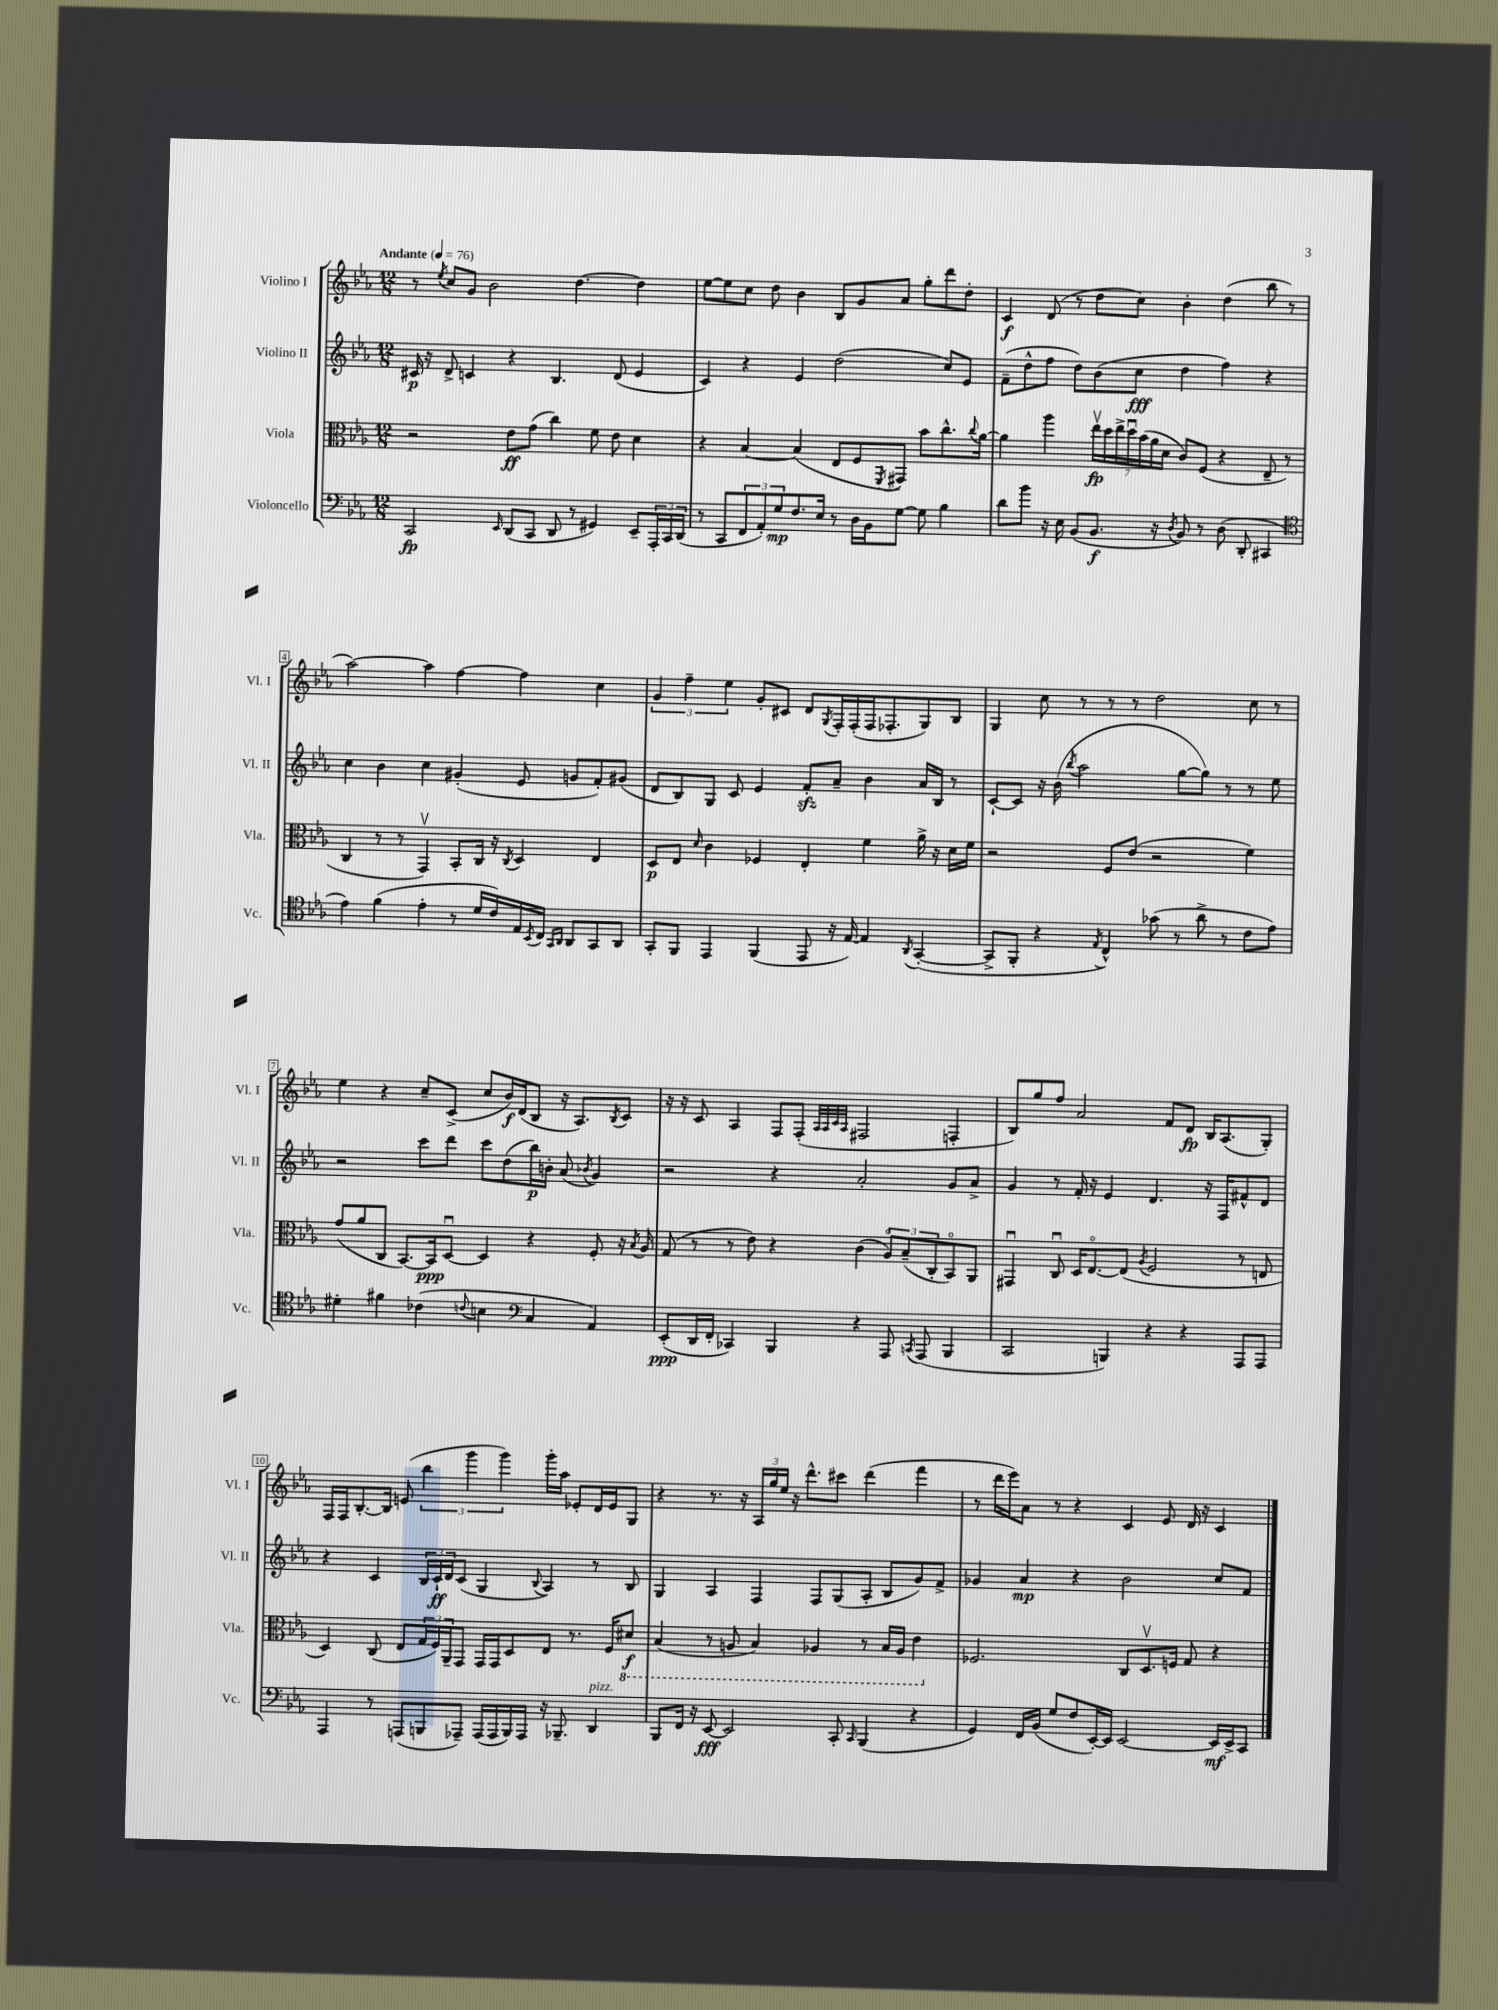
<<
\new StaffGroup <<
\new Staff = "s0" \with { instrumentName = "Violino I" shortInstrumentName = "Vl. I" } {
    \clef treble \key ees \major \numericTimeSignature \time 12/8 \tempo "Andante" 4 = 76
    r8 \acciaccatura { ees''8 } c''8 g'8 bes'2 d''4.~ d''4 |
    ees''8~ ees''8 c''8 d''8 bes'4 bes8 g'8 aes'8 g''8-. d'''8 d''8-. |
    c'4\f d'8( r8 d''8 c''8) bes'4-. d''4( bes''8 r8 |
    aes''2~) aes''4 f''4~ f''4 c''4 |
    \tuplet 3/2 { g'4 f''4-- ees''4 } g'8-. cis'8 d'8 \acciaccatura { g8 } f16-. f16-.( f16 fes8.-. g8) bes8 |
    g4 c''8 r8 r8 r8 d''2 c''8 r8 |
    ees''4 r4 c''8-- c'8->( c''8 bes'16\f) d'16( bes8 r16 aes8.) \acciaccatura { bes8 } c'8 |
    r16 r16 c'8 aes4 f8 f8-.( \grace { aes32 aes32 c'32 aes32 } fis2 f4-. |
    bes8) g''8 f''8 aes'2 f'8 d'8\fp bes16 aes8.( g8-.) |
    f16 f16 bes8.~-. bes16 e'8( \tuplet 3/2 { bes''4 g'''4 g'''4) } g'''16-. aes''16 ees'8-. d'16 ees'16 g8 |
    r4 r8. r16 \tuplet 3/2 { aes16 g''16 ees''16 } r16 d'''8.-^ cis'''8 d'''4( f'''4 |
    r8 d'''16 ees'''16) aes'8 r8 r4 c'4 ees'8 d'16 r16 c'4 \bar "|." |
}
\new Staff = "s1" \with { instrumentName = "Violino II" shortInstrumentName = "Vl. II" } {
    \clef treble \key ees \major \numericTimeSignature \time 12/8
    cis'16\p r16 d'8-> c'4 r4 bes4. d'8( ees'4 |
    c'4) r4 ees'4 d''2( c''8) ees'8 |
    f'8--( d''8-^ f''8 d''8) bes'8( c''8\fff d''4 f''4) r4 |
    c''4 bes'4 c''4 gis'4-.( ees'8 g'8 f'8-.) gis'8( |
    d'8 bes8) g8 c'8 ees'4 f'8-.\sfz aes'8-- bes'4 aes'16 bes16 r8 |
    c'8~-! c'8 r16 bes'16( \acciaccatura { bes''8 } aes''2 g''8~ g''8) r8 r8 ees''8 |
    r2 c'''8 d'''8 c'''8 d''8( bes''16\p) b'16-. aes'8( \acciaccatura { bes'8 } g'4) |
    r2 r4 aes'2-. g'8 aes'8-> |
    g'4 r8 f'16-. r16 ees'4 d'4. r16 f16 fis'8-^ d'8 |
    r4 c'4 \tuplet 3/2 { bes16 c'16-!\ff d'16 } c'8( g4 \appoggiatura { bes8 } aes4) r8 bes8 |
    g4 aes4 f4 f8 g8( aes8-. bes8 g'8) f'8-> |
    ges'4 aes'4\mp r4 bes'2 c''8 f'8 \bar "|." |
}
\new Staff = "s2" \with { instrumentName = "Viola" shortInstrumentName = "Vla." } {
    \clef alto \key ees \major \numericTimeSignature \time 12/8
    r2 ees'8\ff g'8( c''4) f'8 ees'8 d'4 |
    r4 bes4~ bes4( ees8 f8 \acciaccatura { f,8 } gis,8) bes'8 c''8.-^ \appoggiatura { c''8 } aes'16~ |
    aes'4 aes''4 \tuplet 7/4 { ees''16\upbow\fp d''16 ees''16-> d''16\downbow bes'16( aes'16 d'16 } c'8) f8( r4 ees8-- r8 |
    c4 r8 r8 g,4\upbow) bes,8-. c16 r16 \acciaccatura { c8 } d4 ees4 |
    d8\p ees8 \grace { d'16 } c'4 fes4 ees4-. f'4 aes'16-> r16 d'16 f'16 |
    r2 f8 ees'8( r2 f'4) |
    g'8( aes'8 c8 bes,8.~) bes,16\ppp d8~\downbow d4 r4 f8-. r16 \acciaccatura { bes8 } aes16 |
    g8( r8 r8 ees'8) r4 c'4( \tuplet 3/2 { aes8\flageolet) bes8--( c8-. } bes,8\flageolet) aes,8 |
    gis,4\downbow c8\downbow d16 ees8.~\flageolet ees8( \acciaccatura { aes8 } f2 r8 e8 |
    d4) c8( ees8 \tuplet 3/2 { g16 f16) aes,16-- } g,8 g,16 g,16 d8 ees8 r8. f16 \ottava #-1 dis8\f |
    bes,4( r8 a,8 bes,4) aes,4 r8 bes,16 aes,16 ees4 \ottava #0 |
    fes2. c8 d8.\upbow f16 g8 r4 \bar "|." |
}
\new Staff = "s3" \with { instrumentName = "Violoncello" shortInstrumentName = "Vc." } {
    \clef bass \key ees \major \numericTimeSignature \time 12/8
    c,2\fp \grace { ees,16 } d,8( c,8 d,8 r8 gis,4) ees,8-- \tuplet 3/2 { aes,,16-. c,16 d,16( } |
    r8 c,8 \tuplet 3/2 { f,8 aes,8-.) g8\mp } f8. ees16 r8 d16 bes,16 g8~ g8 bes4 |
    d'8 bes'8 r16 ees16 bes,8( bes,8.\f r16 \acciaccatura { d8 } bes,8) r8 d8( d,8-. cis,4 |
    \clef tenor ees'4) f'4( ees'4-. r8 d'16 c'16) ees16 \acciaccatura { bes,8 } c16 \grace { g,16 aes,16 } aes,8 g,8 aes,8 |
    g,8-. f,8 ees,4 f,4( ees,8 r16 ees16~) ees4 \acciaccatura { aes,8 } g,4~-.( |
    g,8-> f,8-. r4 \acciaccatura { ees8 } c4-^) ges'8( r8 aes'8-> r8 c'8 ees'8) |
    dis'4-. fis'4 ces'4( \appoggiatura { c'8 } b4 \clef bass c4 aes,4) |
    ees,8-.\ppp( d,16 f,16-. ces,4) bes,,4 r4 aes,,8 \acciaccatura { c,8 } aes,,8( bes,,4 |
    c,2 b,,4) r4 r4 aes,,8 aes,,8 |
    aes,,4 r8 a,,8( b,,8 aes,,8--) aes,,16( aes,,16 b,,16) aes,,16 r16 bes,,8.-- d,4^\markup { \italic "pizz." } |
    bes,,8 f,16 r16 ees,8~\fff ees,2 c,8-. \grace { c,16 } bes,,4( r4 |
    g,4) f,16 bes,16( g8 f8 ees,16~-.) ees,16 ees,2~ ees,16\mf ees,16-> c,8 \bar "|." |
}
>>
>>
\layout { \context { \Score \override BarNumber.stencil = #(make-stencil-boxer 0.1 0.3 ly:text-interface::print) } }
